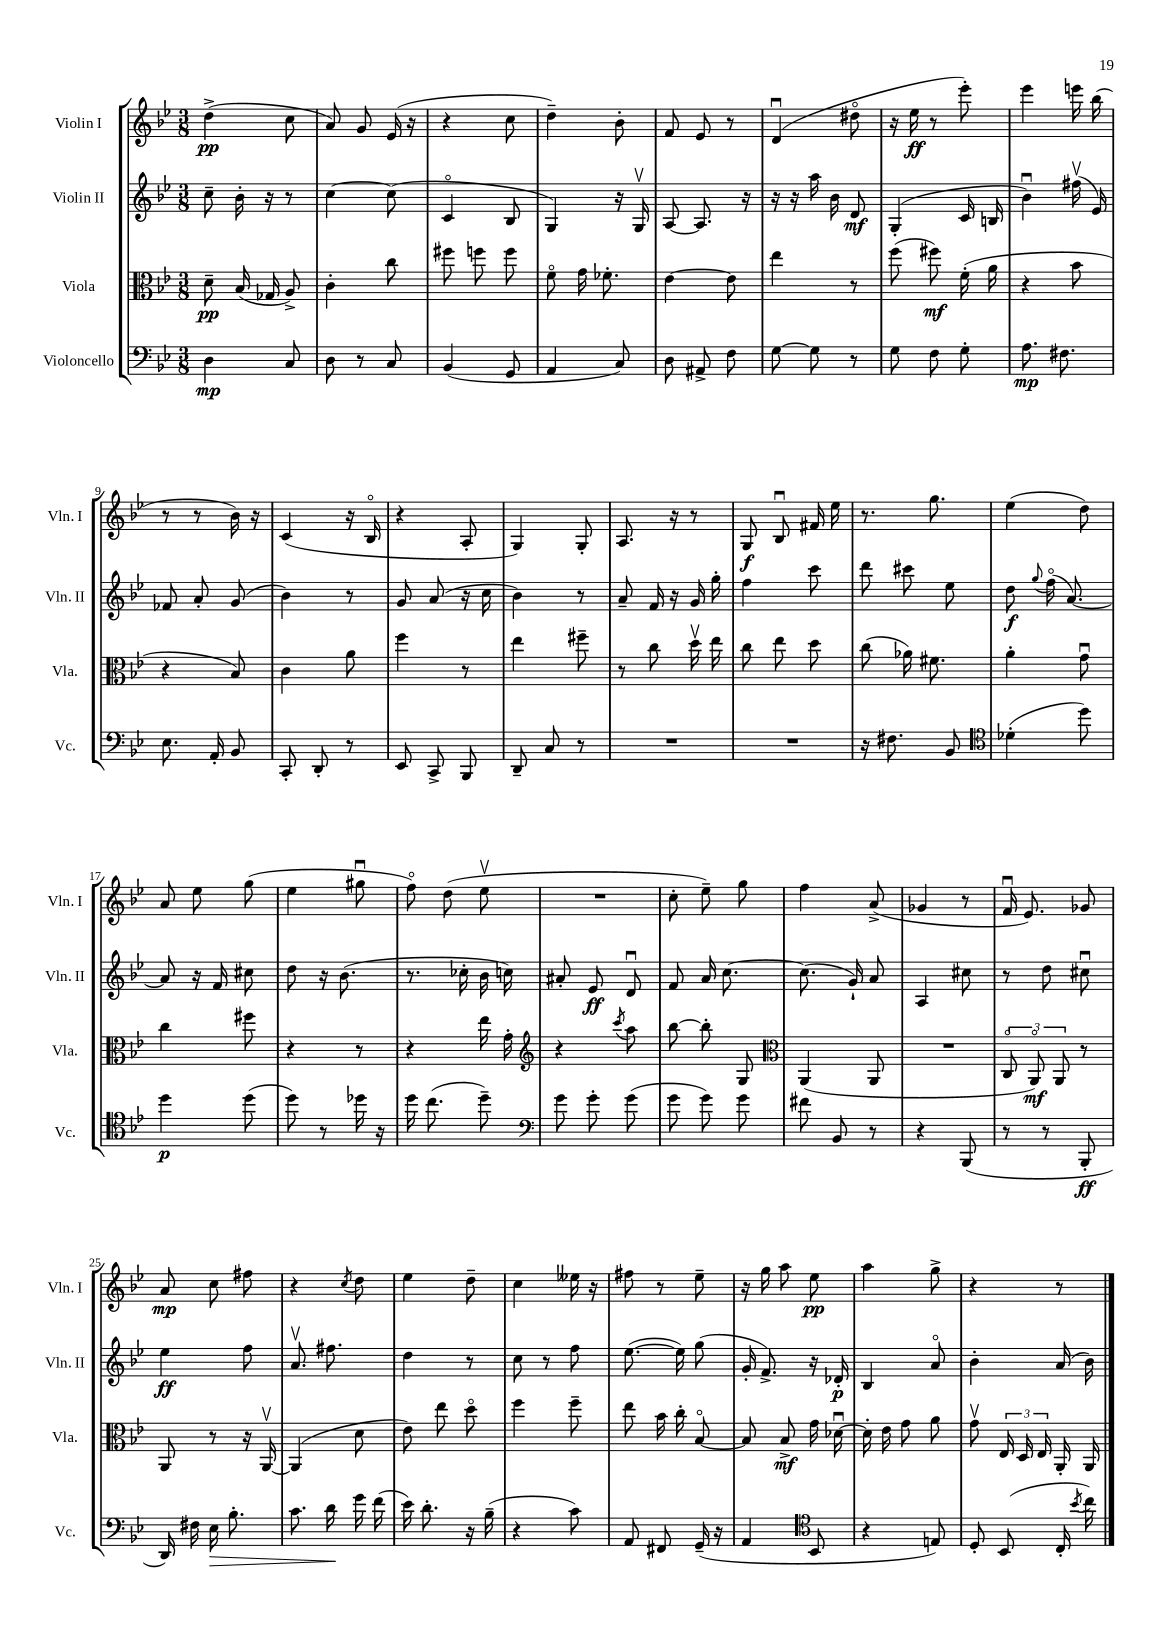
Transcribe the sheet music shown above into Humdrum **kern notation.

**kern	**dynam	**kern	**dynam	**kern	**dynam	**kern	**dynam
*part4	*part4	*part3	*part3	*part2	*part2	*part1	*part1
*staff4	*staff4	*staff3	*staff3	*staff2	*staff2	*staff1	*staff1
*I"Violoncello	*	*I"Viola	*	*I"Violin II	*	*I"Violin I	*
*I'Vc.	*	*I'Vla.	*	*I'Vln. II	*	*I'Vln. I	*
*clefF4	*	*clefC3	*	*clefG2	*	*clefG2	*
*k[b-e-]	*	*k[b-e-]	*	*k[b-e-]	*	*k[b-e-]	*
*M3/8	*	*M3/8	*	*M3/8	*	*M3/8	*
=1	=1	=1	=1	=1	=1	=1	=1
4D\	mp	8d~\	pp	8cc~\	.	(4dd^\	pp
.	.	(16B-/	.	16b-'\	.	.	.
.	.	16G-X/	.	16r	.	.	.
8C/	.	8A^/)	.	8r	.	8cc\	.
=2	=2	=2	=2	=2	=2	=2	=2
8D\	.	4c'\	.	[4cc\	.	8a/)	.
8r	.	.	.	.	.	8g/	.
8C/	.	8cc\	.	(8cc\]	.	(16e-/	.
.	.	.	.	.	.	16r	.
=3	=3	=3	=3	=3	=3	=3	=3
(4BB-/	.	8ff#X\	.	4c/	.	4r	.
.	.	8ffn\	.	.	.	.	.
8GG/	.	8ff\	.	8B-/	.	8cc\	.
=4	=4	=4	=4	=4	=4	=4	=4
4AA/	.	8f\	.	4G/)	.	4dd~\)	.
.	.	16g\	.	.	.	.	.
.	.	8.f-X'\	.	.	.	.	.
8C/)	.	.	.	16r	.	8b-'\	.
.	.	.	.	16Gv/	.	.	.
=5	=5	=5	=5	=5	=5	=5	=5
8D\	.	[4e-\	.	[8A/	.	8f/	.
8AA#X^/	.	.	.	8.A/]	.	8e-/	.
8F\	.	8e-\]	.	.	.	8r	.
.	.	.	.	16r	.	.	.
=6	=6	=6	=6	=6	=6	=6	=6
[8G\	.	4ee-\	.	16r	.	(4du/	.
.	.	.	.	16r	.	.	.
8G\]	.	.	.	16aa\	.	.	.
.	.	.	.	16b-\	.	.	.
8r	.	8r	.	8d/	mf	8dd#X\	.
=7	=7	=7	=7	=7	=7	=7	=7
8G\	.	(8ff\	.	(4G'/	.	16r	.
.	.	.	.	.	.	16ee-\	ff
8F\	.	8ff#X\)	mf	.	.	8r	.
8G'\	.	(16f'\	.	16c/	.	8eee-'\)	.
.	.	16a\	.	16Bn/	.	.	.
=8	=8	=8	=8	=8	=8	=8	=8
8.A\	mp	4r	.	4b-u\)	.	4eee-\	.
8.F#X\	.	.	.	.	.	.	.
.	.	8b-\	.	(16ff#Xv\	.	16eeen\	.
.	.	.	.	16e-/)	.	(16bb-\	.
!!LO:LB:g=z
=9	=9	=9	=9	=9	=9	=9	=9
8.E-\	.	4r	.	8f-X/	.	8r	.
.	.	.	.	8a'/	.	8r	.
16AA'/	.	.	.	.	.	.	.
8BB-/	.	8B-/)	.	(8g/	.	16b-\)	.
.	.	.	.	.	.	16r	.
=10	=10	=10	=10	=10	=10	=10	=10
8CC'/	.	4c\	.	4b-\)	.	(4c/	.
8DD'/	.	.	.	.	.	.	.
8r	.	8a\	.	8r	.	16r	.
.	.	.	.	.	.	16B-/	.
=11	=11	=11	=11	=11	=11	=11	=11
8EE-/	.	4ff\	.	8g/	.	4r	.
8CC^/	.	.	.	(8a/	.	.	.
8BBB-/	.	8r	.	16r	.	8A'/	.
.	.	.	.	16cc\	.	.	.
=12	=12	=12	=12	=12	=12	=12	=12
8DD~/	.	4ee-\	.	4b-\)	.	4G/)	.
8C/	.	.	.	.	.	.	.
8r	.	8ff#X~\	.	8r	.	8G'/	.
=13	=13	=13	=13	=13	=13	=13	=13
4.r	.	8r	.	8a~/	.	8.A/	.
.	.	8cc\	.	16f/	.	.	.
.	.	.	.	16r	.	16r	.
.	.	16ddv\	.	16g/	.	8r	.
.	.	16ee-\	.	16gg'\	.	.	.
=14	=14	=14	=14	=14	=14	=14	=14
4.r	.	8cc\	.	4ff\	.	8G/	f
.	.	8ee-\	.	.	.	8B-u/	.
.	.	8dd\	.	8ccc\	.	16f#X/	.
.	.	.	.	.	.	16ee-\	.
=15	=15	=15	=15	=15	=15	=15	=15
16r	.	(8cc\	.	8ddd\	.	8.r	.
8.F#X\	.	.	.	.	.	.	.
.	.	16a-X\)	.	8ccc#X\	.	.	.
.	.	8.f#X\	.	.	.	8.gg\	.
8BB-/	.	.	.	8ee-\	.	.	.
=16	=16	=16	=16	=16	=16	=16	=16
*clefC4	*	*	*	*	*	*	*
(4d-X'\	.	4a'\	.	8dd\	f	(4ee-\	.
.	.	.	.	8qqgg/	.	.	.
.	.	.	.	(16ff\	.	.	.
.	.	.	.	[8.a/)	.	.	.
8dd\)	.	8gu\	.	.	.	8dd\)	.
!!LO:LB:g=z
=17	=17	=17	=17	=17	=17	=17	=17
4dd\	p	4cc\	.	8a/]	.	8a/	.
.	.	.	.	16r	.	8ee-\	.
.	.	.	.	16f/	.	.	.
(8dd\	.	8ff#X\	.	8cc#X\	.	(8gg\	.
=18	=18	=18	=18	=18	=18	=18	=18
8dd\)	.	4r	.	8dd\	.	4ee-\	.
8r	.	.	.	16r	.	.	.
.	.	.	.	(8.b-\	.	.	.
16dd-X\	.	8r	.	.	.	8gg#Xu\	.
16r	.	.	.	.	.	.	.
=19	=19	=19	=19	=19	=19	=19	=19
16dd\	.	4r	.	8.r	.	8ff\)	.
(8.cc\	.	.	.	.	.	.	.
.	.	.	.	.	.	(8dd\	.
.	.	.	.	16cc-X'\	.	.	.
8dd~\)	.	16ee-\	.	16b-\	.	8ee-v\	.
.	.	16g'\	.	16ccn\)	.	.	.
=20	=20	=20	=20	=20	=20	=20	=20
*clefF4	*	*clefG2	*	*	*	*	*
8g\	.	4r	.	8a#X'/	.	4.r	.
8g'\	.	.	.	8e-/	ff	.	.
.	.	8qccc/	.	.	.	.	.
(8g\	.	8aa\	.	8du/	.	.	.
=21	=21	=21	=21	=21	=21	=21	=21
8g\	.	[8bb-\	.	8f/	.	8cc'\	.
8g\)	.	8bb-'\]	.	16a/	.	8ee-~\)	.
.	.	.	.	[8.cc\	.	.	.
8g\	.	8G/	.	.	.	8gg\	.
=22	=22	=22	=22	=22	=22	=22	=22
*	*	*clefC3	*	*	*	*	*
8f#X\	.	(4AA/	.	(8.cc\]	.	4ff\	.
8BB-/	.	.	.	.	.	.	.
.	.	.	.	16g`/)	.	.	.
8r	.	8AA/	.	8a/	.	(8a^/	.
=23	=23	=23	=23	=23	=23	=23	=23
4r	.	4.r	.	4A/	.	4g-X/	.
(8BBB-/	.	.	.	8cc#X\	.	8r	.
=24	=24	=24	=24	=24	=24	=24	=24
8r	.	12C/	.	8r	.	16fu/	.
.	.	.	.	.	.	8.e-/)	.
.	.	12AA/)	mf	.	.	.	.
8r	.	.	.	8dd\	.	.	.
.	.	12AA/	.	.	.	.	.
8BBB-'/	ff	8r	.	8cc#Xu\	.	8g-X/	.
!!LO:LB:g=z
=25	=25	=25	=25	=25	=25	=25	=25
16DD/)	.	8AA/	.	4ee-\	ff	8a/	mp
16F#X\	.	.	.	.	.	.	.
!	!LO:HP:b	!	!	!	!	!	!
16E-\	>	8r	.	.	.	8cc\	.
8.B-'\	.	.	.	.	.	.	.
.	.	16r	.	8ff\	.	8ff#X\	.
.	.	[16AAv/	.	.	.	.	.
=26	=26	=26	=26	=26	=26	=26	=26
8.c\	.	(4AA/]	.	8.av/	.	4r	.
16d\	.	.	.	8.ff#X\	.	.	.
.	.	.	.	.	.	8qcc/	.
16g\	]	8d\	.	.	.	8dd\	.
(16f\	.	.	.	.	.	.	.
=27	=27	=27	=27	=27	=27	=27	=27
16e-\)	.	8e-\)	.	4dd\	.	4ee-\	.
8.d'\	.	.	.	.	.	.	.
.	.	8ee-\	.	.	.	.	.
16r	.	8dd\	.	8r	.	8dd~\	.
(16B-~\	.	.	.	.	.	.	.
=28	=28	=28	=28	=28	=28	=28	=28
4r	.	4ff\	.	8cc\	.	4cc\	.
.	.	.	.	8r	.	.	.
8c\)	.	8ff~\	.	8ff\	.	16ee--X\	.
.	.	.	.	.	.	16r	.
=29	=29	=29	=29	=29	=29	=29	=29
8AA/	.	8ee-\	.	([8.ee-\	.	8ff#X\	.
8FF#X/	.	16b-\	.	.	.	8r	.
.	.	16cc'\	.	16ee-\])	.	.	.
(16GG~/	.	[8B-/	.	(8gg\	.	8ee-~\	.
16r	.	.	.	.	.	.	.
=30	=30	=30	=30	=30	=30	=30	=30
4AA/	.	8B-/]	.	16g'/	.	16r	.
.	.	.	.	8.f^/)	.	16gg\	.
.	.	8B-^/	mf	.	.	8aa\	.
*clefC4	*	*	*	*	*	*	*
8BB-/	.	16g\	.	16r	.	8ee-\	pp
.	.	[16d-Xu\	.	16d-X'/	p	.	.
=31	=31	=31	=31	=31	=31	=31	=31
4r	.	16d-'\]	.	4B-/	.	4aa\	.
.	.	16e-\	.	.	.	.	.
.	.	8g\	.	.	.	.	.
8En/)	.	8a\	.	8a/	.	8gg^\	.
=32	=32	=32	=32	=32	=32	=32	=32
8D'/	.	8gv\	.	4b-'\	.	4r	.
(8BB-/	.	24E-/	.	.	.	.	.
.	.	24D/	.	.	.	.	.
.	.	24E-/	.	.	.	.	.
16C'/	.	16AA'/	.	(16a/	.	8r	.
8qb-/	.	.	.	.	.	.	.
16cc\)	.	16AA/	.	16b-\)	.	.	.
==	==	==	==	==	==	==	==
*-	*-	*-	*-	*-	*-	*-	*-
